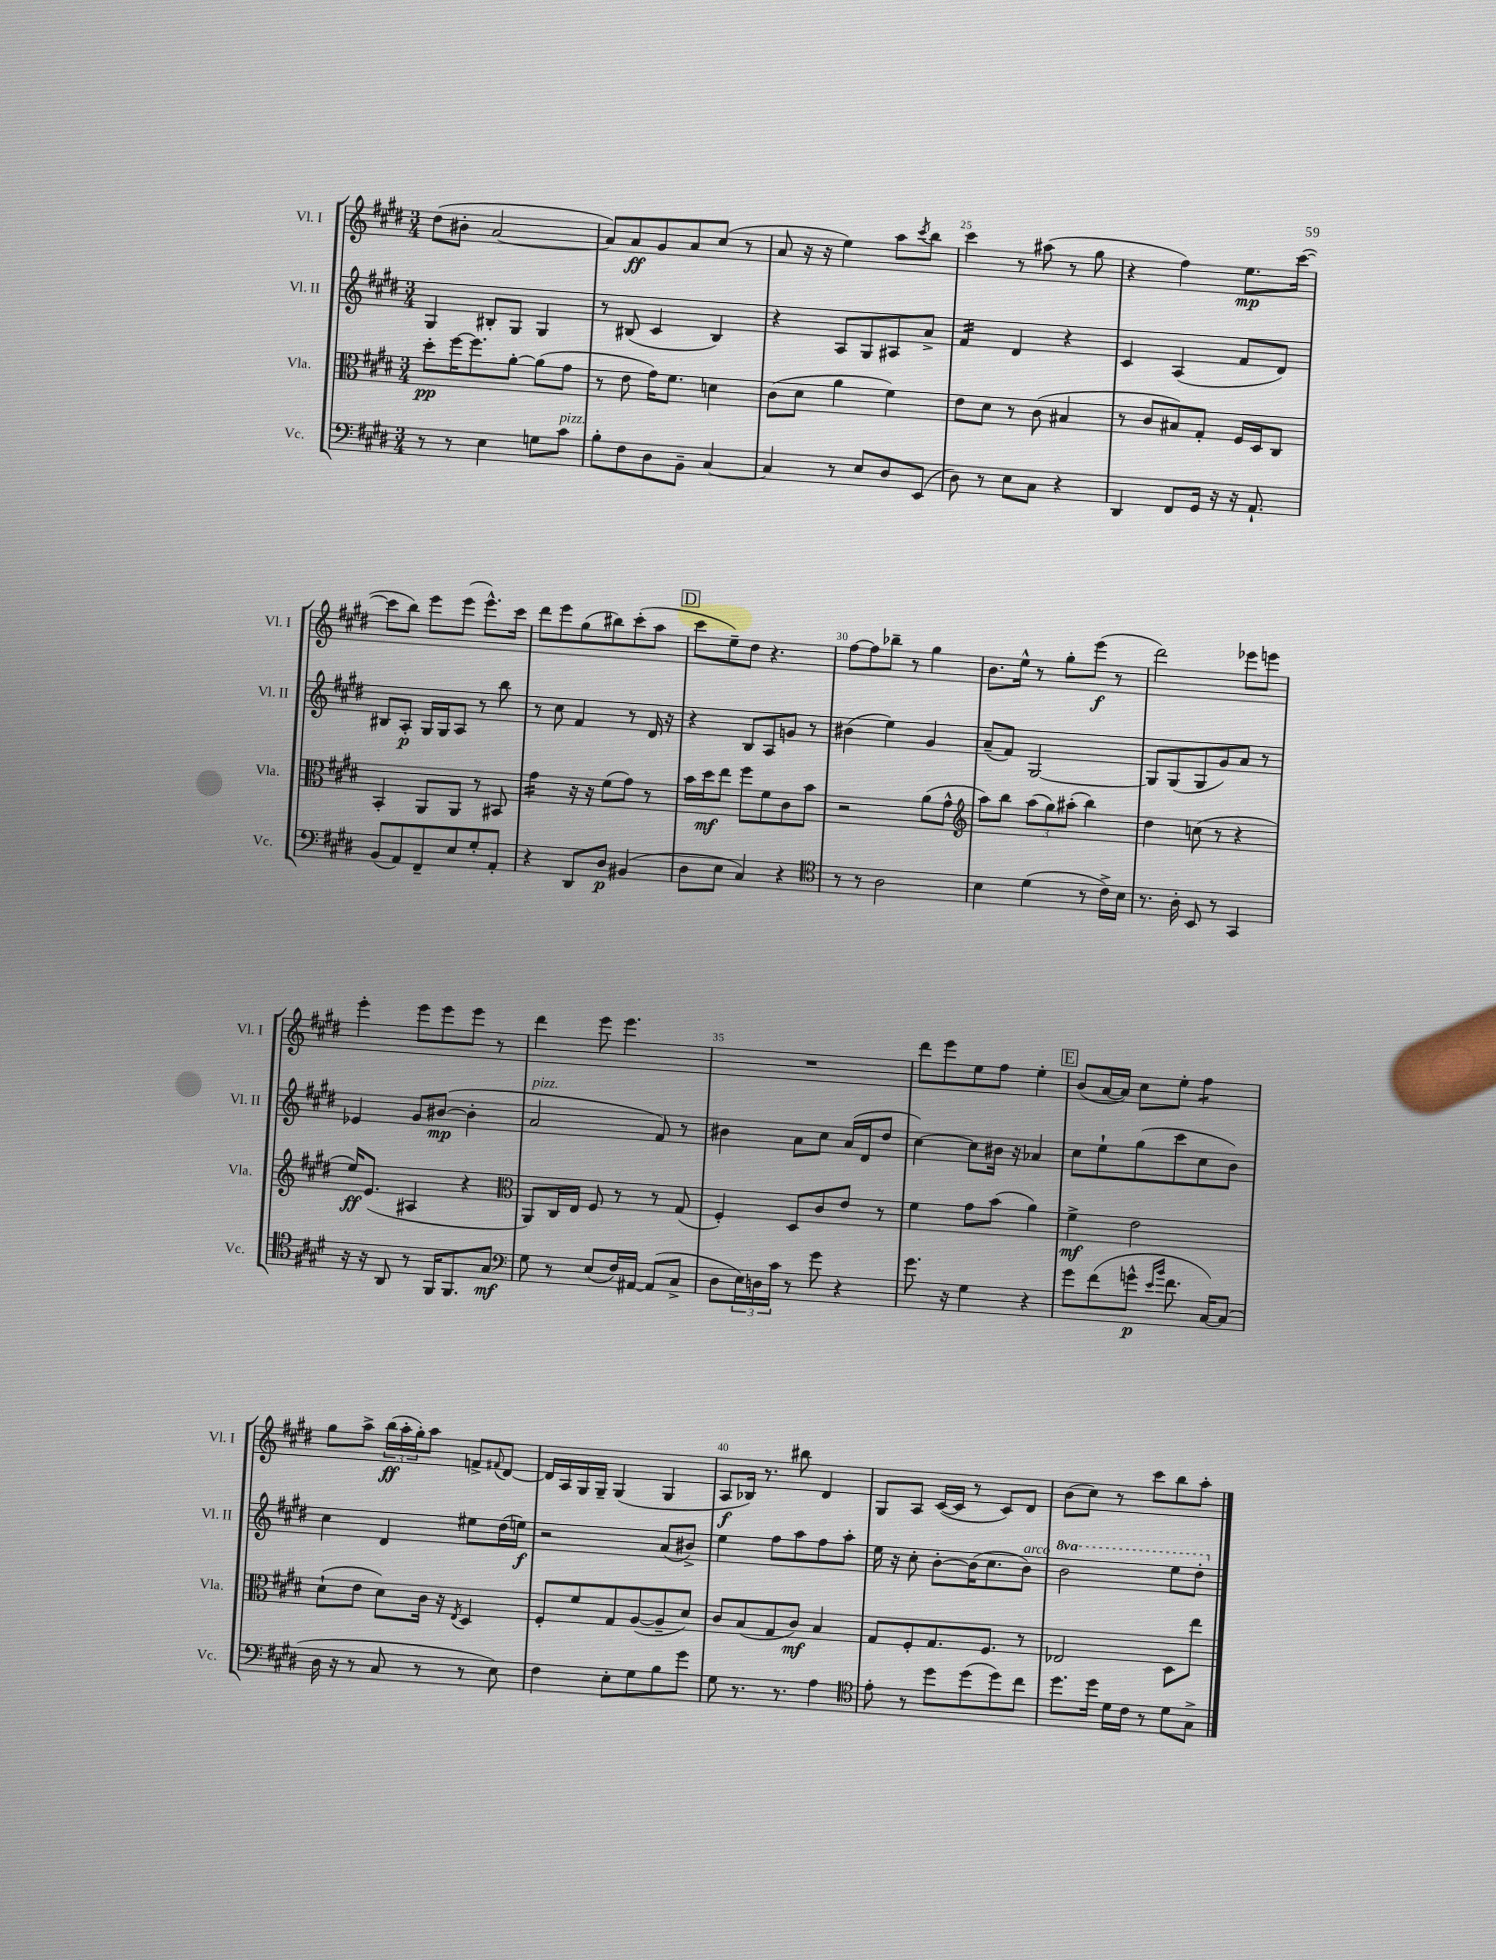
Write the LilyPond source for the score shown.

<<
\new StaffGroup <<
\new Staff = "s0" \with { instrumentName = "Vl. I" shortInstrumentName = "Vl. I" } {
    \clef treble \key e \major \numericTimeSignature \time 3/4
    dis''8( bis'8-. a'2~ |
    a'8) a'8\ff gis'8 a'8 cis''8( r8 |
    a'8 r16 r16 e''4) a''8 \acciaccatura { cis'''8 } b''8 |
    cis'''4 r8 ais''8( r8 gis''8 |
    r4 fis''4) e''8.\mp cis'''16~( |
    cis'''8 b''8) e'''8 e'''8( e'''8.-^) cis'''16 |
    dis'''8 e'''8 gis''8( bis''8) cis'''8-.( a''8 |
    \mark \markup { \box "D" } cis'''8 e''8--) dis''8 r4. |
    fis''8~ fis''8 bes''8-- r8 gis''4 |
    b'8. e''16-^ r8 gis''8-. e'''8\f( r8 |
    dis'''2) ees'''8 e'''8 |
    e'''4-. e'''8 e'''8 e'''8 r8 |
    dis'''4 e'''8 e'''4. |
    R2. |
    dis'''8 e'''8 e''8 fis''8 e''4-. |
    \mark \markup { \box "E" } b'8( a'16~ a'16) cis''8 e''8-. fis''4:8 |
    gis''8 a''8-> \tuplet 3/2 { b''16\ff( a''16-. gis''16-.) } a''8 f'8-> \appoggiatura { fis'8 } dis'8~ |
    dis'16 a16 gis16 gis16-- gis4( gis4 |
    a8\f bes16) r8. bis''8 dis'4 |
    gis8 a8 cis'16~( cis'16 r8 cis'8) dis'8 |
    b'8( cis''8) r8 cis'''8 b''8 a''8-. \bar "|." |
}
\new Staff = "s1" \with { instrumentName = "Vl. II" shortInstrumentName = "Vl. II" } {
    \clef treble \key e \major \numericTimeSignature \time 3/4 \set Staff.ottavationMarkups = #ottavation-simple-ordinals
    gis4 bis8-. gis8 gis4 |
    r8 bis8( cis'4 bis4) |
    r4 a8 gis8 ais8 a'8-> |
    fis'4:16 dis'4 r4 |
    cis'4 a4( fis'8 dis'8) |
    bis8 a8-.\p gis16 gis16 a8 r8 b''8 |
    r8 cis''8 fis'4 r8 dis'16 r16 |
    \mark \markup { \box "D" } r4 b8 a8 g'8 r8 |
    bis'4( e''4) gis'4 |
    a'8--( fis'8) gis2~ |
    gis8 gis8( gis8 gis'8) a'8 r8 |
    ees'4 gis'8 bis'8~\mp( bis'4-. |
    a'2^\markup { \italic "pizz." } fis'8) r8 |
    bis'4 a'8 cis''8 a'16( dis'16 dis''8 |
    cis''4~) cis''8 bis'16 r16 aes'4 |
    \mark \markup { \box "E" } cis''8 e''8-! gis''8( cis'''8 cis''8 b'8) |
    cis''4 dis'4 eis''8 dis''16( e''16\f) |
    r2 a'8( bis'8->) |
    e''4 fis''8 a''8 fis''8 a''8-. |
    e''16 r16 cis''8-. b'8~-. b'16( cis''8. b'8^\markup { \italic "arco" }) |
    \ottava #1 b''2 e'''8 dis'''8-. \ottava #0 \bar "|." |
}
\new Staff = "s2" \with { instrumentName = "Vla." shortInstrumentName = "Vla." } {
    \clef alto \key e \major \numericTimeSignature \time 3/4
    dis''8-.\pp fis''16~ fis''8. a'8~-. a'8( gis'8 |
    r8 e'8 gis'16) fis'8. d'4 |
    cis'8( dis'8 a'4 fis'4) |
    e'8 dis'8 r8 cis'8( bis4 |
    r8 cis'8 bis8) gis8-. fis16 dis16 cis8 |
    b,4-. a,8 a,8 r8 bis,8 |
    gis'4:16 r16 r16 fis'8( gis'8) r8 |
    \mark \markup { \box "D" } b'16 dis''16\mf e''8 fis''8 fis'8 cis'8 b'8 |
    r2 a'8( gis'8-^ |
    \clef treble a''8) b''8 \tuplet 3/2 { a''8( gis''8) ais''8-.( } b''4) |
    dis''4 c''8( r8 r4 |
    e''16\ff) e'8.( ais4 r4 |
    \clef alto a,8) cis16 e16 fis8 r8 r8 gis8( |
    fis4-.) dis8 cis'8 e'8 r8 |
    fis'4 gis'8 b'8( a'4) |
    \mark \markup { \box "E" } fis'4->\mf e'2 |
    dis'8-!( e'8 dis'8) cis'16 r16 \acciaccatura { e8 } dis4 |
    fis8-. fis'8 gis8 a8~( a8-- dis'8) |
    cis'8 b8( gis8 cis'8\mf) b4 |
    gis8 fis8-. gis8. fis8. r8 |
    ees2 dis8 e''8 \bar "|." |
}
\new Staff = "s3" \with { instrumentName = "Vc." shortInstrumentName = "Vc." } {
    \clef bass \key e \major \numericTimeSignature \time 3/4
    r8 r8 e4 g8 cis'8^\markup { \italic "pizz." } |
    b8-. fis8 dis8 b,8-- cis4~ |
    cis4 r8 e8 dis8 e,8( |
    dis8) r8 e8 cis8 r4 |
    dis,4 fis,8 gis,16 r16 r16 a,8.-! |
    b,8( a,8) fis,8-- e8 gis8-. a,8-. |
    r4 dis,8 dis8\p bis,4( |
    \mark \markup { \box "D" } dis8 e8 cis4) r4 |
    \clef tenor r8 r8 a2 |
    b4 dis'4( r8 cis'16->) b16 |
    r8. a16-. b,8 r8 gis,4 |
    r16 r16 a,8 r8 fis,16 fis,8. gis8\mf |
    \clef bass gis8 r8 e8( fis16) ais,16~ ais,8( cis8-> |
    dis8 \tuplet 3/2 { e16) d16 cis'16 } r8 gis'8 r4 |
    gis'8. r16 gis4 r4 |
    \mark \markup { \box "E" } gis'8 fis'8( g'8-^\p \grace { e'16 b'16 } fis'8. cis16~) cis8( |
    dis16 r16 r8 cis8 r8 r8 e8) |
    fis4 e8-. gis8 b8 gis'8 |
    gis8 r8. r8. a4 |
    \clef tenor e'8-. r8 dis''8 dis''8( dis''8) cis''8 |
    dis''8. dis''16 dis'16 cis'16 r8 dis'8 gis8-> \bar "|." |
}
>>
>>
\layout { \context { \Score currentBarNumber = #22 \override BarNumber.break-visibility = ##(#f #t #t) barNumberVisibility = #(every-nth-bar-number-visible 5) } }
